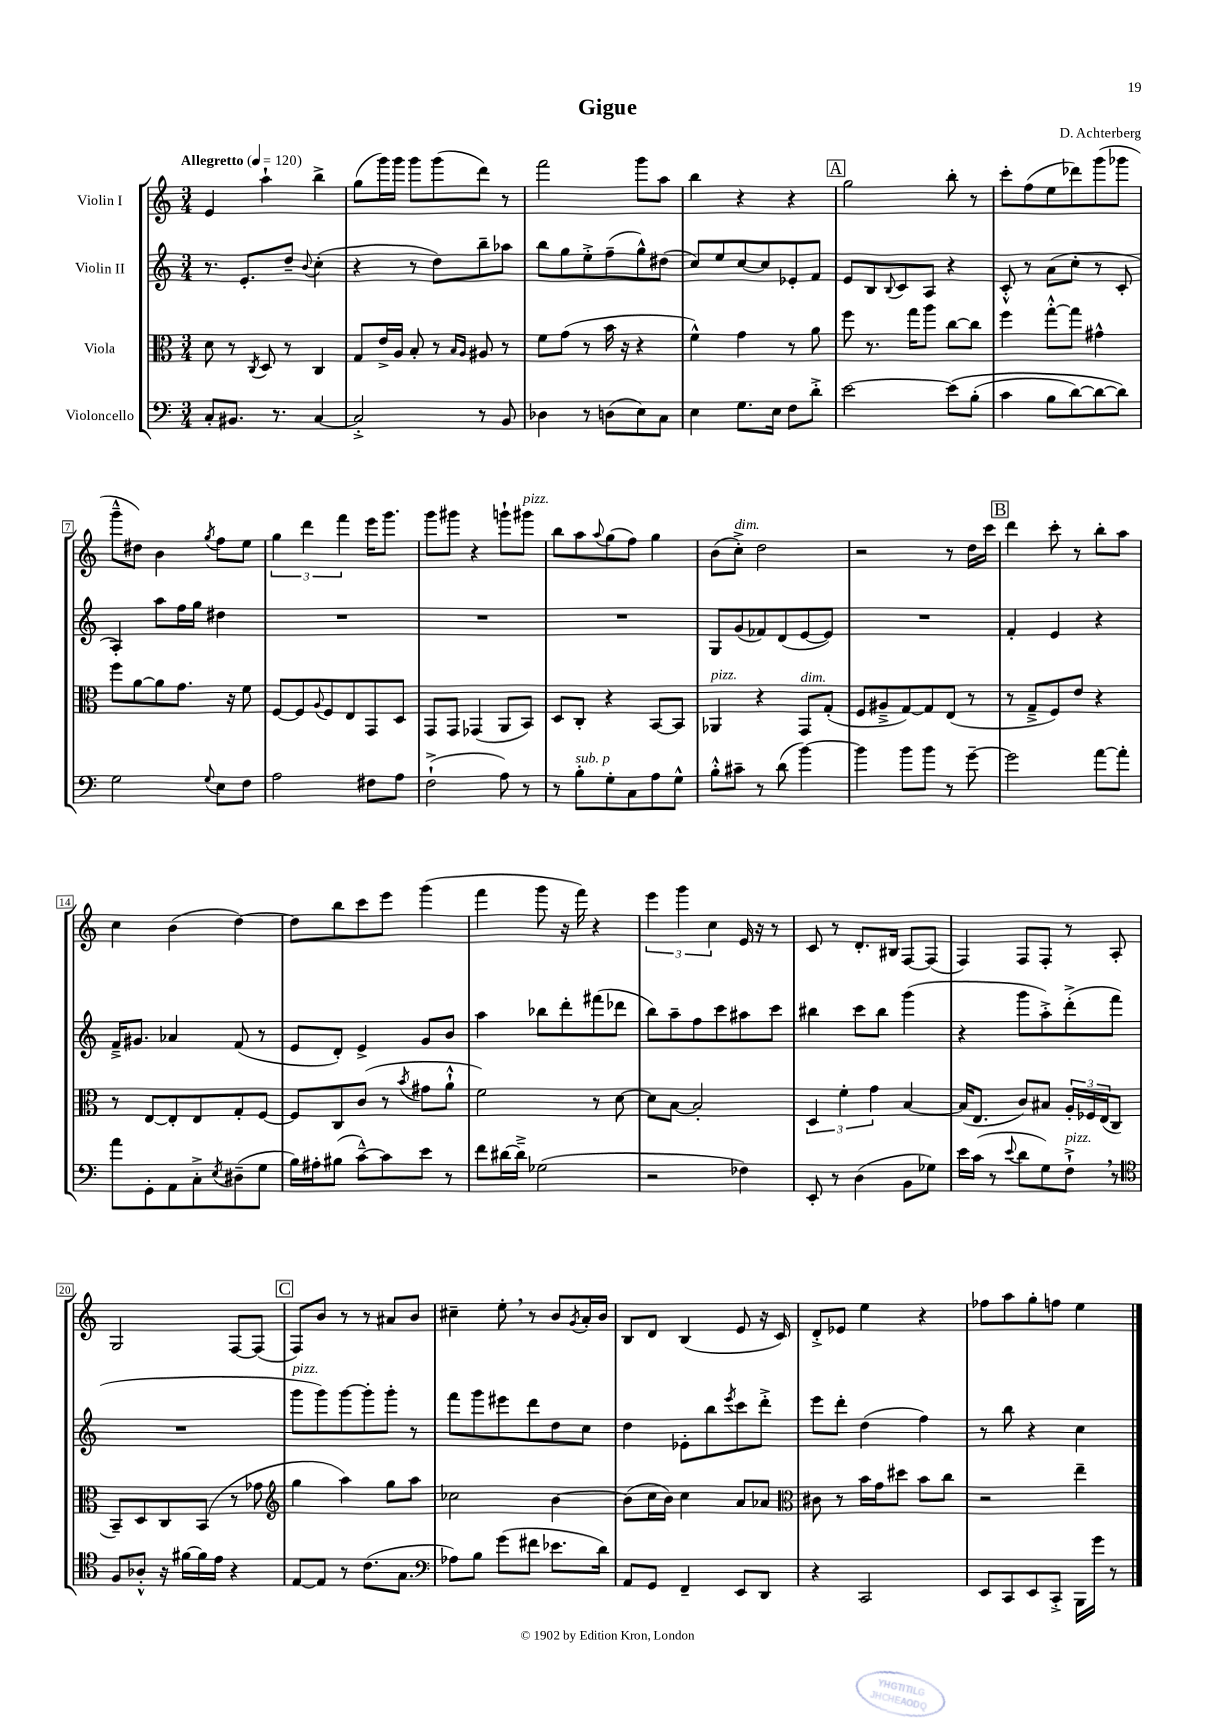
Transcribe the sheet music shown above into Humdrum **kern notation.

**kern	**kern	**kern	**kern
*staff4	*staff3	*staff2	*staff1
*clefF4	*clefC3	*clefG2	*clefG2
*k[]	*k[]	*k[]	*k[]
*M3/4	*M3/4	*M3/4	*M3/4
*MM120	*MM120	*MM120	*MM120
8C'	8d	8.r	4e
8.BB#	8r	.	.
.	.	8.e'	.
.	8qC	.	.
.	8D	.	4aa`
8.r	.	.	.
.	8r	8dd~	.
.	.	8qqb	.
[4C	4C	(4cc'	4bb^
=	=	=	=
2C'^]	8G	4r	(8gg
.	16e^	.	16ggg)
.	16A	.	16ggg
.	8B'	8r	8ggg
.	8r	8dd)	(8ggg
.	16qqB	.	.
.	16qqA	.	.
8r	8A#	8bb~	8ddd)
8BB	8r	8aa-	8r
=	=	=	=
4D-	8f	8bb	2fff
.	(8g	8gg	.
8r	8r	8ee'^	.
(8D	16b	(8ff~	.
.	16r	.	.
8E)	4r	8gg^^)	8ggg
8C	.	(8dd#	8aa
=	=	=	=
4E	4f^^)	8cc)	4bb
.	.	8ee	.
8.G	4g	[8cc	4r
.	.	8cc]	.
16E	.	.	.
8F	8r	8e-'	4r
8d'^	8a	8f	.
=	=	=	=
[2e	8ff	8e	2gg
.	8.r	8B	.
.	.	8qqB	.
.	.	8c	.
.	16gg	.	.
.	8aa	8A	.
&(8e]	[8cc	4r	8bb'
(8B'	8cc]	.	8r
=	=	=	=
4c	4ff	8c'^^	8ccc'
.	.	8r	(8ff
8B	[8gg'^^	(8a	8ee
[8d)	8gg]	8cc'	8ddd-)
8d_	4g#^^	8r	(8ggg
8d]&)	.	8c'	8ggg-
=	=	=	=
2G	8ff	4A')	8ggg~^^
.	[8a	.	8dd#)
.	8a]	8aa	4b
.	8.g	16ff	.
.	.	16gg	.
8qqG	.	.	8qgg
8E	.	4dd#	8ff
.	16r	.	.
8F	8f	.	8ee
=	=	=	=
2A	[8F	2.r	6gg
.	8F]	.	.
.	.	.	6ddd
.	8qqA	.	.
.	8F	.	.
.	.	.	6fff
.	8E	.	.
8F#	8GG	.	16eee
.	.	.	8.ggg
8A	8D	.	.
=	=	=	=
(2F`^	8GG	2.r	8ggg
.	8GG	.	8ggg#
.	(4GG-	.	4r
8A)	8AA	.	8ggg`
8r	8BB)	.	8ggg#
=	=	=	=
8r	8D	2.r	8bb
8B'	8C'	.	8aa
.	.	.	8qqaa
8G'	4r	.	(8gg
8C	.	.	8ff)
8A	[8BB	.	4gg
8G^^	8BB]	.	.
=	=	=	=
8B'^^	4AA-	8G	(8b
8c#~	.	(8g	8cc'^)
8r	4r	8f-)	2dd
(8d	.	(8d	.
[4b)	8GG	[8e	.
.	(8G'	8e])	.
=	=	=	=
4b]	8F	2.r	2r
.	8A#~^	.	.
8b	[8G)	.	.
8b	8G]	.	.
8r	(8E	.	8r
[8g~	8r	.	16dd
.	.	.	16ccc
=	=	=	=
2g]	8r	4f'	4ddd
.	8G~^	.	.
.	8F)	4e	8ccc'
.	8e	.	8r
[8a	4r	4r	8bb'
8a']	.	.	8aa
=	=	=	=
8a	8r	16f~^	4cc
.	.	8.g#	.
8GG'	[8E	.	.
8AA	8E']	4a-	(4b
8C'^	8E	.	.
8qE	.	.	.
(8D#~	8G'	(8f	[4dd)
8G	[8F	8r	.
=	=	=	=
16B)	8F]	8e	8dd]
16A#'	.	.	.
(8B#	8C	8d')	8bb
[8c~^^)	(8c	4e^	8ccc
8c]	8r	.	8eee
.	8qb	.	.
8e	8g#	8g	(4ggg
8r	8a`^^	8b	.
=	=	=	=
8f	2f)	4aa	4fff
[16d#	.	.	.
16d#~^]	.	.	.
(2G-	.	8bb-	8ggg
.	.	8ddd'	16r
.	.	.	16fff)
.	8r	(8fff#	4r
.	[8d	8ddd-	.
=	=	=	=
2r	8d]	8bb)	6eee
.	[8B	8aa~	.
.	.	.	6ggg
.	2B']	8ff	.
.	.	.	6cc
.	.	8ccc	.
4F-)	.	8aa#	16e
.	.	.	16r
.	.	8ccc	8r
=	=	=	=
8EE'	6D	4bb#	8c
8r	.	.	8r
.	6f'	.	.
(4D	.	8ccc	8.d'
.	6g	.	.
.	.	8bb#	.
.	.	.	16B#
8BB	[4B	(4ggg	[8F
8G-)	.	.	(8F]
=	=	=	=
16e	(16B]	4r	4F)
(16c	8.E	.	.
8r	.	.	.
8qqe	.	.	.
8d	8c)	8ggg	8F
8G)	8B#	8aa'^)	8F'
8F`^	24A'	(8ddd'^	8r
.	24F-	.	.
.	(24E	.	.
8r	8C	8fff	8A'
=	=	=	=
*clefC4	*	*	*
8F	8BB~)	2.r	2G
8A-'^^	8D	.	.
16r	8C	.	.
[16f#	.	.	.
16f#]	(8BB	.	.
16e	.	.	.
4r	8r	.	[8F
.	8g-	.	(8F]
=	=	=	=
*	*clefG2	*	*
[8E	4gg	8ggg	8F)
8E]	.	8ggg)	8b
8r	4aa)	[8ggg	8r
(8.c	.	8ggg']	8r
.	8gg	8ggg'	8a#
8.G	.	.	.
.	8aa	8r	8b
=	=	=	=
*clefF4	*	*	*
8A-)	2cc-	8fff	4cc#~
8B	.	8ggg	.
(8g	.	8eee#	8ee'
8f#	.	8ddd	8r
8.e-	[4b	8dd	8b
.	.	.	8qg
.	.	8cc	16a'
16d)	.	.	16b
=	=	=	=
8AA	(8b]	4dd	8B
8GG	16cc	.	8d
.	16b)	.	.
4FF~	4cc	8e-'	(4B
.	.	8bb	.
.	.	8qeee	.
8EE	8a	8ccc	8e
8DD	8a-	8ddd'^	16r
.	.	.	16c)
=	=	=	=
*	*clefC3	*	*
4r	8c#	8eee	8d'^
.	8r	8ddd'	8e-
2CC	16b	(4dd	4ee
.	16g	.	.
.	8dd#	.	.
.	8b	4ff)	4r
.	8cc	.	.
=	=	=	=
8EE	2r	8r	8ff-
8CC	.	8bb	8aa
8EE	.	4r	8gg'
8CC'^	.	.	8ff
16BBB	4ee~	4cc	4ee
16g	.	.	.
8r	.	.	.
==	==	==	==
*-	*-	*-	*-
